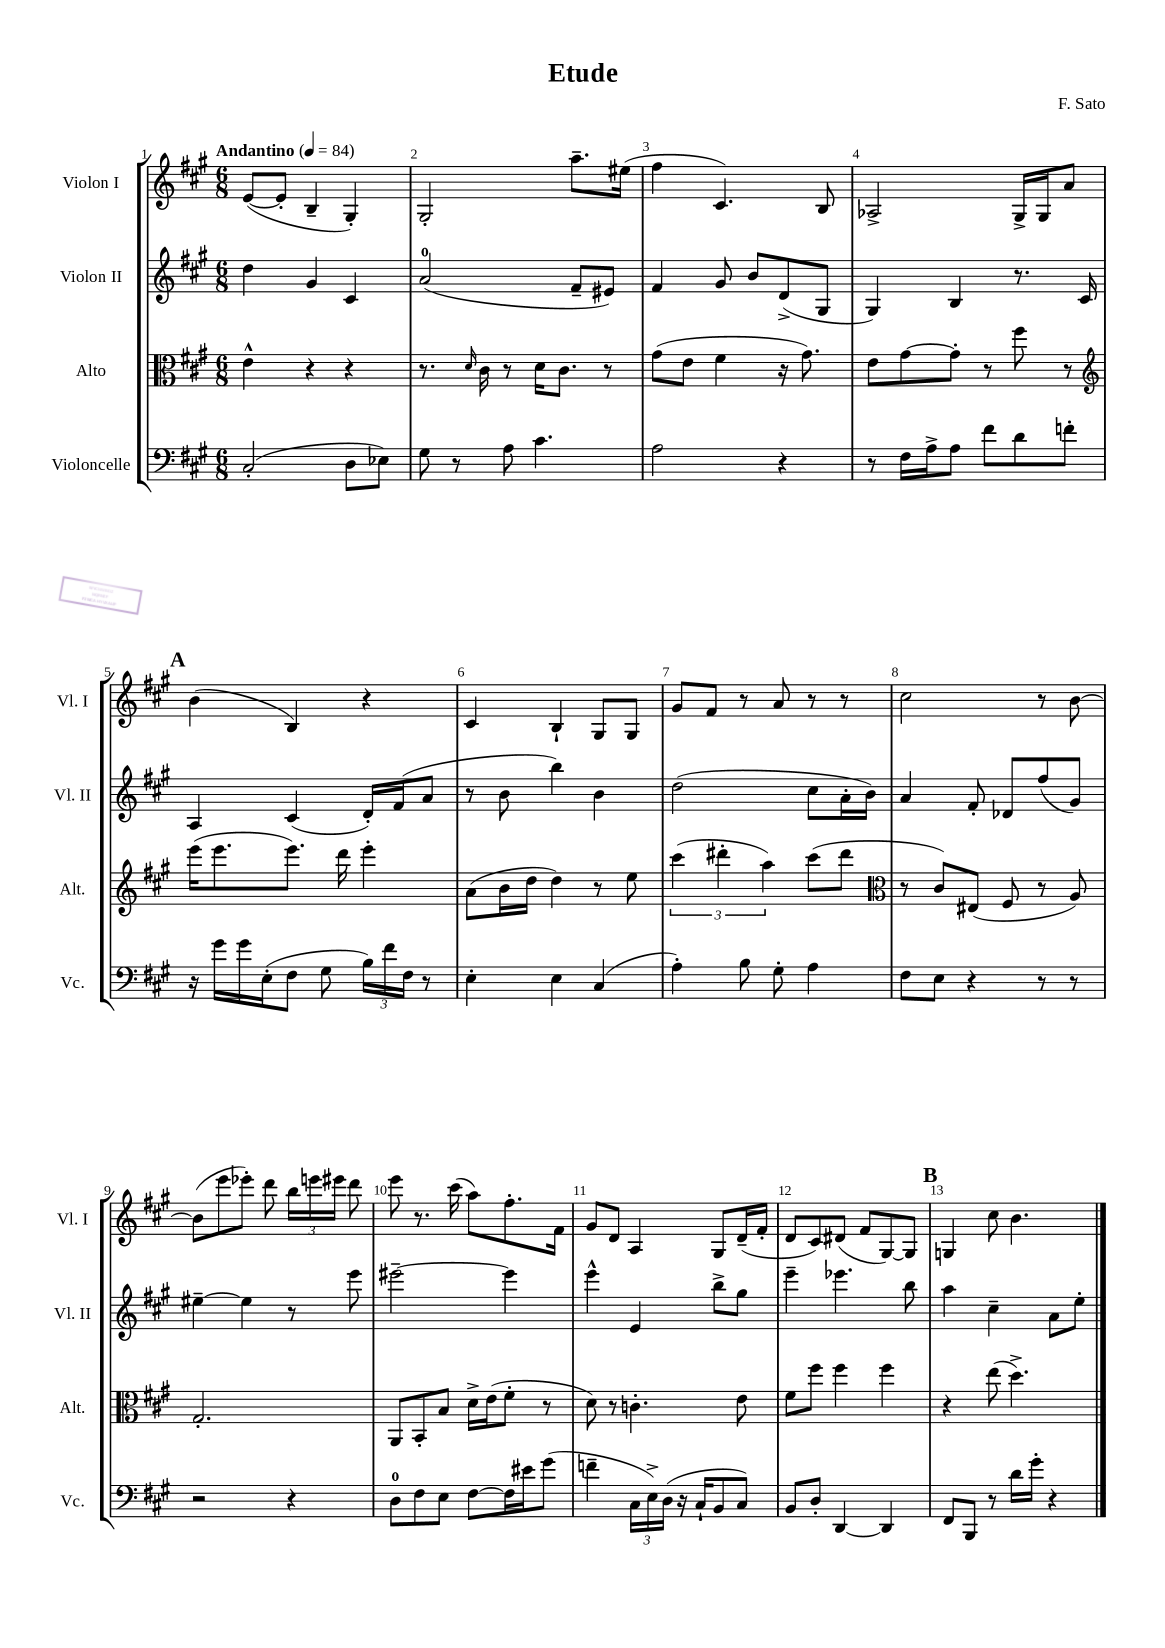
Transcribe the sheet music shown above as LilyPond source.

\header { title = "Etude" composer = "F. Sato" }
<<
\new StaffGroup <<
\new Staff = "s0" \with { instrumentName = "Violon I" shortInstrumentName = "Vl. I" } {
    \clef treble \key a \major \numericTimeSignature \time 6/8 \tempo "Andantino" 4 = 84
    \autoBeamOff e'8[~( e'8]-. b4-- gis4-.) |
    gis2-. a''8.[-- eis''16]( |
    fis''4 cis'4.) b8 |
    aes2-> gis16[-> gis16 a'8] |
    \mark \markup { \bold "A" } b'4( b4) r4 |
    cis'4 b4-! gis8[ gis8] |
    gis'8[ fis'8] r8 a'8 r8 r8 |
    cis''2 r8 b'8~ |
    b'8[( e'''8 ees'''8]-.) d'''8 \tuplet 3/2 { b''16[ e'''16 eis'''16] } d'''8 |
    e'''8 r8. cis'''16( a''8[) fis''8.-. fis'16] |
    gis'8[ d'8] a4 gis8[ d'16--( fis'16]-. |
    d'8[ cis'8) dis'8]( fis'8[ gis8~) gis8] |
    \mark \markup { \bold "B" } g4 cis''8 b'4. \bar "|." |
}
\new Staff = "s1" \with { instrumentName = "Violon II" shortInstrumentName = "Vl. II" } {
    \clef treble \key a \major \numericTimeSignature \time 6/8
    \autoBeamOff d''4 gis'4 cis'4 |
    a'2-0( fis'8[-- eis'8]) |
    fis'4 gis'8 b'8[ d'8->( gis8] |
    gis4) b4 r8. cis'16 |
    \mark \markup { \bold "A" } a4 cis'4( d'16[-.) fis'16( a'8] |
    r8 b'8 b''4) b'4 |
    d''2( cis''8[ a'16-. b'16]) |
    a'4 fis'8-. des'8[ fis''8( gis'8]) |
    eis''4~-- eis''4 r8 e'''8 |
    eis'''2~-- eis'''4 |
    e'''4-^ e'4 b''8[-> gis''8] |
    e'''4-- ees'''4. b''8 |
    \mark \markup { \bold "B" } a''4 cis''4-- a'8[ e''8]-. \bar "|." |
}
\new Staff = "s2" \with { instrumentName = "Alto" shortInstrumentName = "Alt." } {
    \clef alto \key a \major \numericTimeSignature \time 6/8
    \autoBeamOff e'4-^ r4 r4 |
    r8. \grace { d'16 } cis'16 r8 d'16[ cis'8.] r8 |
    gis'8[( e'8] fis'4 r16 gis'8.) |
    e'8[ gis'8~ gis'8]-. r8 fis''8 r8 |
    \mark \markup { \bold "A" } \clef treble e'''16[( e'''8. e'''8.]) d'''16 e'''4-. |
    a'8[( b'16 d''16] d''4) r8 e''8 |
    \tuplet 3/2 { cis'''4( dis'''4-. a''4) } cis'''8[( dis'''8] |
    \clef alto r8 cis'8[) eis8]( fis8 r8 a8) |
    gis2.-. |
    a,8[ b,8-. b8] d'16[-> e'16( fis'8]-. r8 |
    d'8) r8 c'4.-. e'8 |
    fis'8[ fis''8] fis''4 fis''4 |
    \mark \markup { \bold "B" } r4 e''8( d''4.->) \bar "|." |
}
\new Staff = "s3" \with { instrumentName = "Violoncelle" shortInstrumentName = "Vc." } {
    \clef bass \key a \major \numericTimeSignature \time 6/8
    \autoBeamOff cis2-.( d8[ ees8]) |
    gis8 r8 a8 cis'4. |
    a2 r4 |
    r8 fis16[ a16-> a8] fis'8[ d'8 f'8]-. |
    \mark \markup { \bold "A" } r16 gis'16[ gis'16 e16-.( fis8] gis8 \tuplet 3/2 { b16[) fis'16 fis16] } r8 |
    e4-. e4 cis4( |
    a4-.) b8 gis8-. a4 |
    fis8[ e8] r4 r8 r8 |
    r2 r4 |
    d8[-0 fis8 e8] fis8[~ fis16 eis'16 gis'8]( |
    f'4-- \tuplet 3/2 { cis16[ e16->) d16]( } r16 cis16[-! b,8 cis8]) |
    b,8[ d8]-. d,4~ d,4 |
    \mark \markup { \bold "B" } fis,8[ b,,8] r8 d'16[ gis'16]-. r4 \bar "|." |
}
>>
>>
\layout { \context { \Score \override BarNumber.break-visibility = ##(#f #t #t) barNumberVisibility = #all-bar-numbers-visible } }
